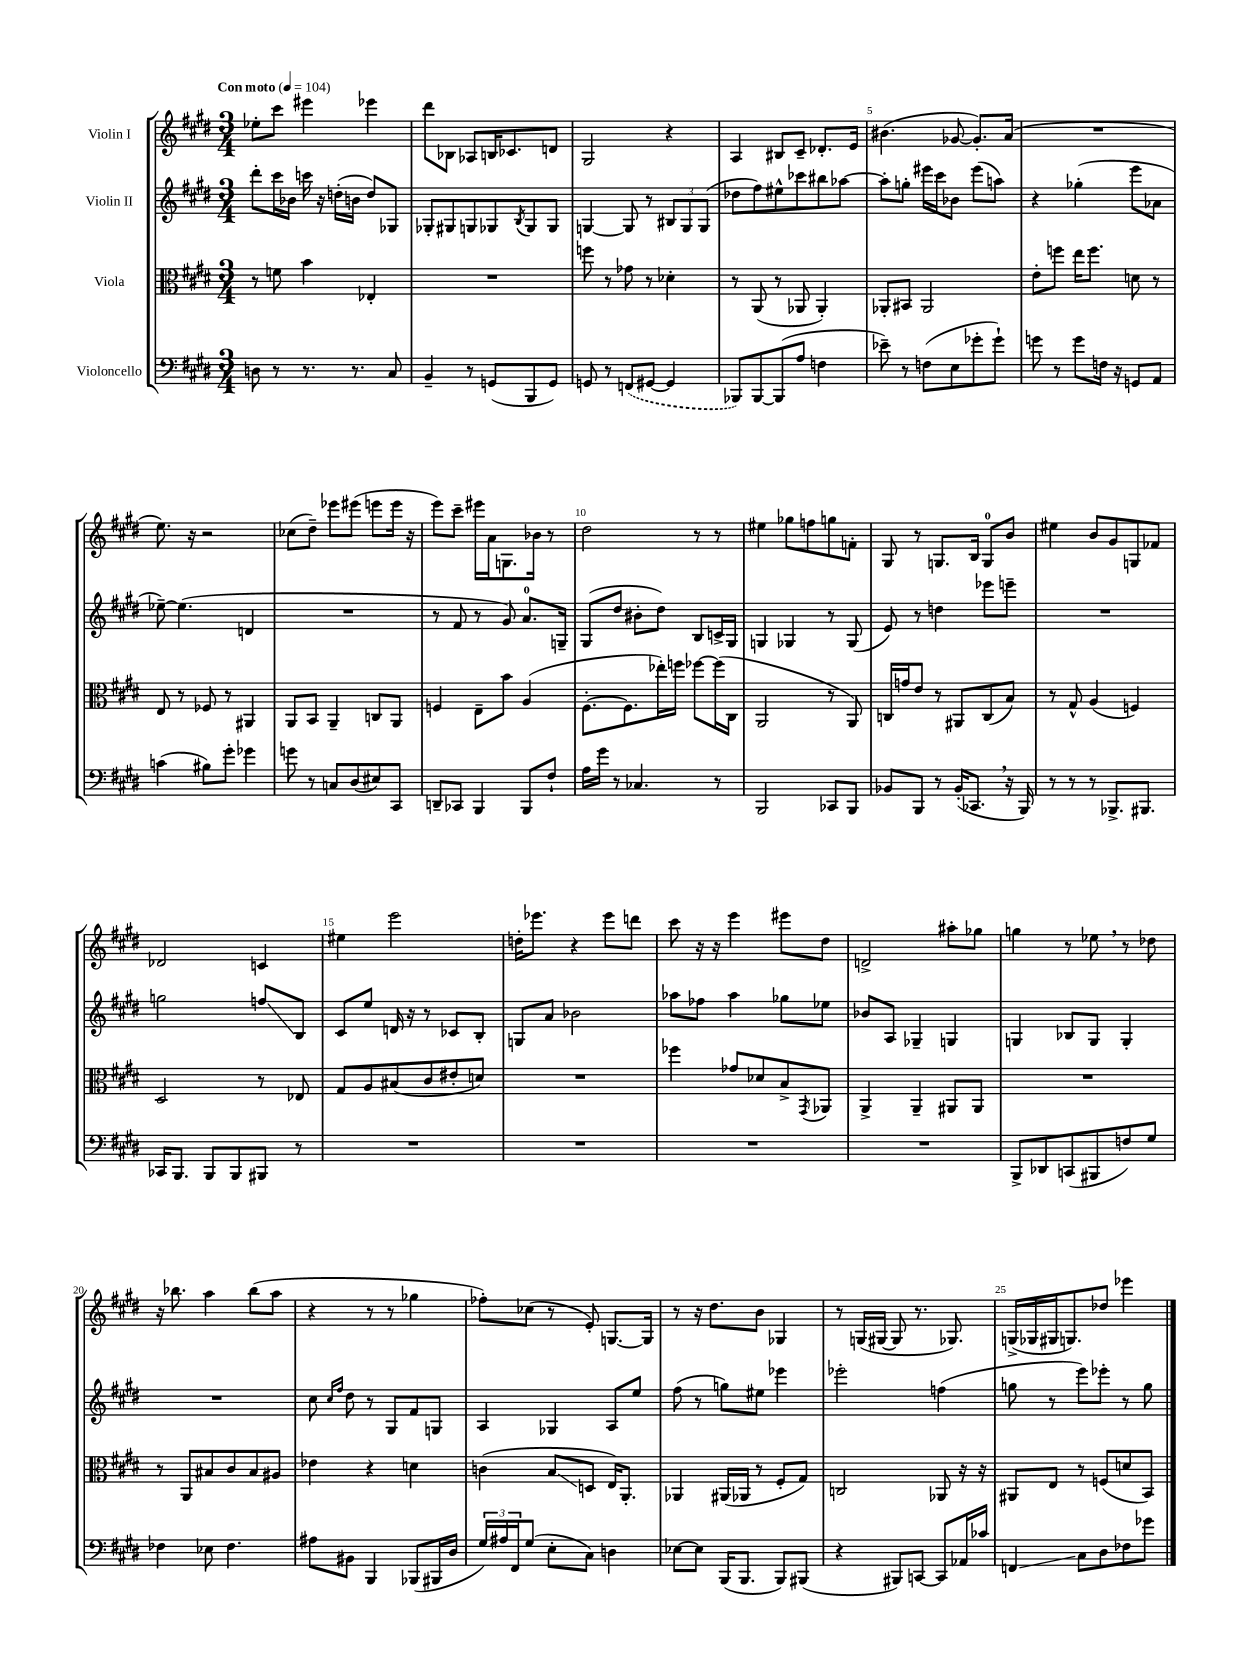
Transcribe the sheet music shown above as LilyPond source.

<<
\new StaffGroup <<
\new Staff = "s0" \with { instrumentName = "Violin I" } {
    \clef treble \key e \major \numericTimeSignature \time 3/4 \tempo "Con moto" 4 = 104
    ees''8-. cis'''8 eis'''4 ees'''4 |
    dis'''8 bes8 aes8 b16 ces'8. d'8 |
    gis2 r4 |
    a4 bis8 cis'8-- des'8.-. e'16 |
    bis'4.( ges'8~ ges'8.-.) a'16( |
    R2. |
    e''8.) r16 r2 |
    ces''8( dis''8--) ees'''8 eis'''8( e'''8 e'''16 r16 |
    e'''8) cis'''8-- eis'''16 a'16 g8. bes'16 r8 |
    dis''2 r8 r8 |
    eis''4 ges''8 f''8 g''8 f'8-. |
    gis8 r8 g8. b16 g8-0 b'8 |
    eis''4 b'8 gis'8 g8 fes'8 |
    des'2 c'4 |
    eis''4 e'''2 |
    d''16-. ees'''8. r4 ees'''8 d'''8 |
    cis'''8 r16 r16 e'''4 eis'''8 dis''8 |
    d'2-> ais''8-. ges''8 |
    g''4 r8 ees''8 \breathe r8 des''8 |
    r16 bes''8. a''4 bes''8( a''8 |
    r4 r8 r8 ges''4 |
    fes''8-.) ces''8( r8 e'8-.) g8.~ g16 |
    r8 r16 dis''8. b'8 ges4 |
    r8 g16( gis16~ gis8 r8. ges8.) |
    g16->( ges16 gis16 g8.) des''8 ees'''4 \bar "|." |
}
\new Staff = "s1" \with { instrumentName = "Violin II" } {
    \clef treble \key e \major \numericTimeSignature \time 3/4
    dis'''8-. cis'''16 bes'16 c'''16 r16 d''16-.( b'16 d''8) ges8 |
    ges8-. gis8 g8 ges8 \acciaccatura { b8 } ges8 ges8 |
    g4~ g8 r8 \tuplet 3/2 { bis8 g8 g8( } |
    des''8 fis''8) eis''8-^ ces'''8 bis''8 aes''8~ |
    aes''8-. g''8-. eis'''16 cis'''16 bes'8 eis'''8( a''8) |
    r4 ges''4-.( e'''8 aes'8 |
    ees''8~--) ees''4.( d'4 |
    R2. |
    r8 fis'8 r8 gis'8) a'8.-0 g16-- |
    gis8( dis''8 bis'8-. dis''8) b8 c'16-> gis16 |
    g4 ges4 r8 ges8( |
    e'8) r8 d''4 ees'''8 e'''8-- |
    R2. |
    g''2 f''8\glissando b8 |
    cis'8 e''8 d'16 r16 r8 ces'8 b8-. |
    g8 a'8 bes'2 |
    aes''8 fes''8 aes''4 ges''8 ees''8 |
    bes'8 a8 ges4-- g4 |
    g4 bes8 g8 g4-. |
    R2. |
    cis''8 \grace { cis''16 fis''16 } dis''8 r8 gis8 fis'8 g8 |
    a4 ges4 a8 e''8 |
    fis''8( r8 g''8) eis''8 ees'''4 |
    ees'''2-. f''4( |
    g''8 r8 e'''8) ees'''8-. r8 g''8 \bar "|." |
}
\new Staff = "s2" \with { instrumentName = "Viola" } {
    \clef alto \key e \major \numericTimeSignature \time 3/4
    r8 f'8 b'4 ees4-. |
    R2. |
    f''8 r8 ges'8 r8 des'4-. |
    r8 a,8( r8 aes,8 aes,4-.) |
    aes,8-. bis,8 aes,2 |
    e'8-. f''8 e''16 f''8. d'8 r8 |
    e8 r8 fes8 r8 ais,4 |
    a,8 b,8 a,4-- c8 a,8 |
    f4 e8-- b'8 a4( |
    fis8.~-. fis8. ees''16-.) f''16 fes''8~ fes''16( cis16 |
    a,2 r8 a,8) |
    c16 g'16 e'8 r8 ais,8 c8( b8) |
    r8 gis8-^ a4( f4) |
    dis2 r8 ees8 |
    gis8 a8 bis8( cis'8 eis'8-. d'8) |
    R2. |
    fes''4 ges'8 des'8 b8-> \acciaccatura { gis,8 } aes,8 |
    a,4-> a,4-- ais,8 ais,8 |
    R2. |
    r8 a,8 bis8 cis'8 bis8 ais8 |
    ees'4 r4 d'4 |
    c'4( b8\glissando d8 e16) a,8.-. |
    aes,4 ais,16( aes,16 r8 fis8-. gis8) |
    c2 aes,8 r16 r16 |
    ais,8 e8 r8 f8( d'8 b,8) \bar "|." |
}
\new Staff = "s3" \with { instrumentName = "Violoncello" } {
    \clef bass \key e \major \numericTimeSignature \time 3/4
    d8 r8 r8. r8. cis8 |
    b,4-- r8 g,8( b,,8 g,8) |
    g,8 r8 \once \slurDashed f,8( gis,8~ gis,4 |
    bes,,8) bes,,8~ bes,,8( a8 f4 |
    ees'8--) r8 f8( e8 ges'8-. ges'8-!) |
    g'8 r8 g'8 f16 r16 g,8 a,8 |
    c'4( bis8) gis'8-. ges'4 |
    g'8 r8 c8 dis8( eis8) cis,8 |
    d,8-- ces,8 b,,4 b,,8 fis8-! |
    a16 gis'16 r8 ces4. r8 |
    b,,2 ces,8 b,,8 |
    bes,8 b,,8 r8 bes,16-.( ces,8. \breathe r16 b,,16) |
    r8 r8 r8 bes,,8.-> bis,,8. |
    ces,16 b,,8. b,,8 b,,8 bis,,8 r8 |
    R2. |
    R2. |
    R2. |
    R2. |
    b,,8-> des,8 c,8( bis,,8 f8) gis8 |
    fes4 ees8 fes4. |
    ais8 bis,8 b,,4 bes,,8( bis,,16 dis16 |
    \tuplet 3/2 { gis16) ais16 fis,16 } gis8( e8-. cis8) d4 |
    ees8~ ees8 b,,16( b,,8. b,,8) bis,,8( |
    r4 bis,,8) c,8~ c,8 aes,16 ces'16 |
    f,4\glissando cis8 dis8 fes8 ges'8 \bar "|." |
}
>>
>>
\layout { \context { \Score \override BarNumber.break-visibility = ##(#f #t #t) barNumberVisibility = #(every-nth-bar-number-visible 5) } }
